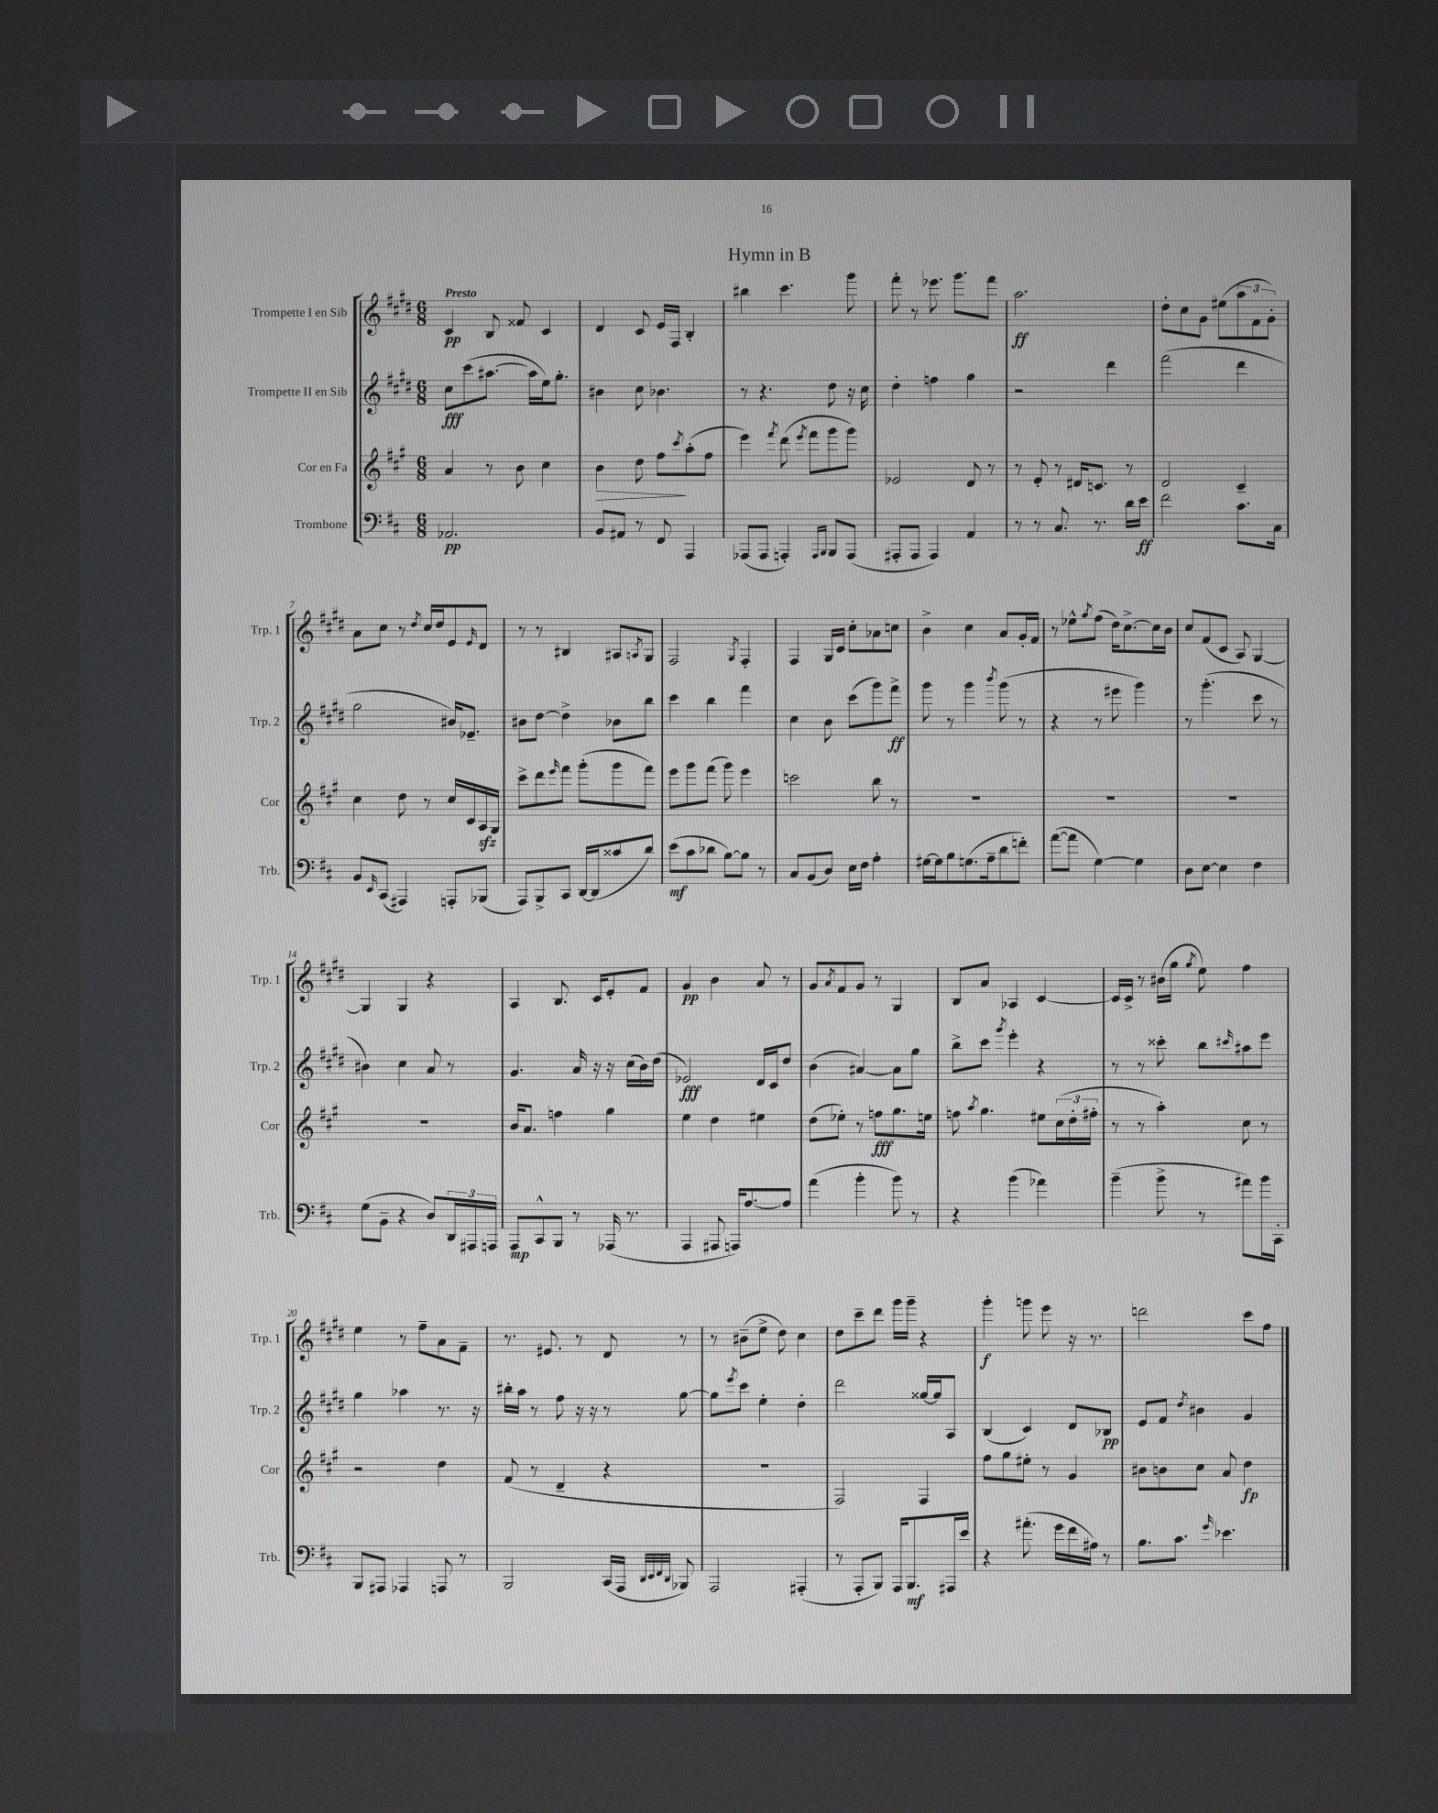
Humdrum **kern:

**kern	**kern	**kern	**kern
*staff4	*staff3	*staff2	*staff1
*clefF4	*clefG2	*clefG2	*clefG2
*k[f#c#]	*k[f#c#g#]	*k[f#c#g#d#]	*k[f#c#g#d#]
*M6/8	*M6/8	*M6/8	*M6/8
2.AA-	4a	8cc#	4c#
.	.	(8ccc#	.
.	8r	[8.aa#	8B
.	8b	.	8f##
.	.	16aa#]	.
.	4cc#	16ee)	4c#
.	.	8.gg#'	.
=	=	=	=
8BB	4b	4b#	4d#
8AA#	.	.	.
8r	8dd	8cc#	8c#
8FF#	8ff#	4.b-	16e
.	.	.	16F#
.	8qccc#	.	.
4AAA	(8aa'	.	4B'
.	8ff#	.	.
=	=	=	=
(8AAA-	4eee)	8r	4bb#
8AAA-	.	4.r	.
.	8qfff#	.	.
4AAA')	(8ddd	.	4.ccc#
.	8qeee	.	.
.	8fff#	.	.
16qqAAA	.	.	.
16qqBBB	.	.	.
8BBB	8ggg#	8dd#	.
(8AAA	8ggg#)	16r	8ggg#
.	.	16cc#	.
=	=	=	=
8AAA#'	2e-	4dd#'	8fff#'
8AAA#	.	.	8r
4AAA#)	.	4ff	8.eee-
.	.	.	8.ggg#
4AA	8d	4gg#	.
.	8r	.	8fff#
=	=	=	=
8r	8r	2r	2.aa
8r	8e'	.	.
8.C#	8r	.	.
.	16d#	.	.
8.r	8.c	.	.
.	.	4ddd#	.
16d	8r	.	.
16e	.	.	.
=	=	=	=
2f#	2d	(2fff#	8dd#'
.	.	.	8cc#
.	.	.	8g#
.	.	.	(8ee#
8.c#	4c#~	4ddd#	12aa
.	.	.	12f#
.	.	.	12g#')
16C#	.	.	.
=	=	=	=
8BB	4cc#	2gg#	8a
16qqEE	.	.	.
(8CC#	.	.	8cc#
4AAA#)	8dd	.	8r
.	.	.	8qdd#
.	8r	.	16cc#
.	.	.	16dd#
8AAA'	16cc#	16b#)	8e
.	16c#	8.e-~	.
.	.	.	16qqe
(8BBB-	16A	.	8d#
.	16G#	.	.
=	=	=	=
8AAA)	8ccc#^	8b#	8r
8BBB^	8ddd	[8dd#	8r
.	16qqeee	.	.
8CC#	8fff#	4dd#^]	4B#
[16DD	(8ggg#'	.	.
(16DD]	.	.	.
8c##	8ggg#	8b-	8A#
.	.	.	8qA
8d)	8fff#)	8bb	8G#
=	=	=	=
(8e	8eee	4ccc#	2F#
8c#	8ggg#	.	.
8d-	(8fff#	4bb	.
[8B)	8ggg#)	.	.
.	.	.	8qG#
8B]	4eee	4fff#	4F#'
8r	.	.	.
=	=	=	=
8C#	2ccc	4cc#	4F#
(8BB	.	.	.
8D)	.	8b	16G#
.	.	.	16c#
16E	.	(8ccc#	8cc#'
16F#	.	.	.
4A'	8bb	8ggg#)	8a-
.	8r	8fff#^	8cc
=	=	=	=
[16G#	2.r	8ggg#	4b^
16G#]	.	.	.
8B	.	8r	.
(8.G	.	4ggg#	4cc#
16A~	.	.	.
.	.	8qbbb	.
8d	.	(8ggg#	8a
8f')	.	8r	16g#'
.	.	.	16f#
=	=	=	=
([8a	2.r	4r	8r
8a]	.	.	8ee-^^
.	.	.	8qgg#
[4G)	.	8r	(8ff#
.	.	8eee#	16dd#)
.	.	.	[8.cc#^
4G]	.	4ggg#)	.
.	.	.	16cc#]
.	.	.	16b
=	=	=	=
8D	2.r	8r	8cc#
[8E	.	(4.ggg#'	(8f#
4E]	.	.	8c#
.	.	.	8A)
4F#	.	8ccc#	[4G#
.	.	8r	.
=	=	=	=
(8G	2.r	4b#)	4G#]
8BB~	.	.	.
4r	.	4cc#	4G#
8D)	.	8a	4r
24DD	.	8r	.
24AAA#	.	.	.
24AAA	.	.	.
=	=	=	=
8AAA	16b	4.g#	4A
.	8.a	.	.
8CC#^^	.	.	.
8BBB	4ff	.	8.B
8r	.	16a	.
.	.	16r	16c#
(16AAA-	4gg#	16r	8e'
8.r	.	(16cc#	.
.	.	16b)	8f#
.	.	(16dd#	.
=	=	=	=
4AAA	4ee	2e-)	4g#
8AAA#	4dd	.	4b
16AAA)	.	.	.
[8.A	.	.	.
.	4ee#	16d#	8a
.	.	16c#	.
8A]	.	8dd#	8r
=	=	=	=
(4a	(8dd	(4b	8g#
.	.	.	8qa
.	8ee-')	.	8f#
4b'	8r	[4a#)	8g#
.	8ff	.	8r
8b)	8.gg#	8a#]	4G#
8r	.	8gg#	.
.	16ee	.	.
=	=	=	=
4r	8ff	8bb^	8B
.	8qaa	.	.
.	4.gg#	8ccc#	8a
.	.	8qggg#	.
(4b	.	4eee'	4A-
4a-)	8ee#	4r	[4c#
.	(24cc#	.	.
.	24dd'	.	.
.	24ff#'	.	.
=	=	=	=
(4b~	8r	8r	16c#]
.	.	.	16c#^
.	8r	8r	8r
8b^	4aa')	8ccc##'	(16b#
.	.	.	16gg#
.	.	.	8qgg#
8r	.	8bb	8ee)
.	.	16qqccc#	.
8a#)	8cc#	8aa#	4ff#
16b	8r	8eee	.
16CC#'	.	.	.
=	=	=	=
8BBB	2r	4gg#	4ee
8AAA#	.	.	.
4AAA-	.	4aa-	8r
.	.	.	8ff#~
8AAA	4dd	8.r	8a
8r	.	.	8f#~
.	.	16r	.
=	=	=	=
2BBB	(8f#	16bb#'	8.r
.	.	16aa	.
.	8r	8r	.
.	.	.	8.e#
.	4d~	8ff#	.
.	.	16r	8r
.	.	16r	.
(16CC#	4r	8r	8d#
16AAA	.	.	.
32qqDD	.	.	.
32qqEE	.	.	.
32qqFF#	.	.	.
32qqDD	.	.	.
8BBB-)	.	[8gg#	8r
=	=	=	=
2AAA	2.r	8gg#]	8r
.	.	8qeee	.
.	.	8ccc#	(8b#~
.	.	4ee'	8ee^
.	.	.	8dd#)
(4AAA#'	.	4dd#'	4cc#
=	=	=	=
8r	2F#)	2ddd#	8dd#
8AAA'	.	.	8ccc#~
8BBB)	.	.	8ddd#
16AAA	.	.	16ggg#
8.BBB	.	.	16ggg#~
.	4F#	[16gg##	4r
.	.	16gg##]	.
16AAA#	.	8A	.
16e	.	.	.
=	=	=	=
4r	8ff#	(4B	4ggg#'
.	8gg#	.	.
(8.a#'	8ee#'	4c#)	8ggg
.	8r	.	8eee
16g	.	.	.
16f#	4g#	8d#	16r
16A#)	.	.	8.r
8r	.	8B-	.
=	=	=	=
8.B	8b#	8e	2ddd
.	8b	8f#	.
8.c#	.	.	.
.	.	8qdd#	.
.	8cc#	4b#	.
16qqg	.	.	.
4.e-	8a	.	.
.	4dd	4g#	8ccc#
.	.	.	8ff#
==	==	==	==
*-	*-	*-	*-
